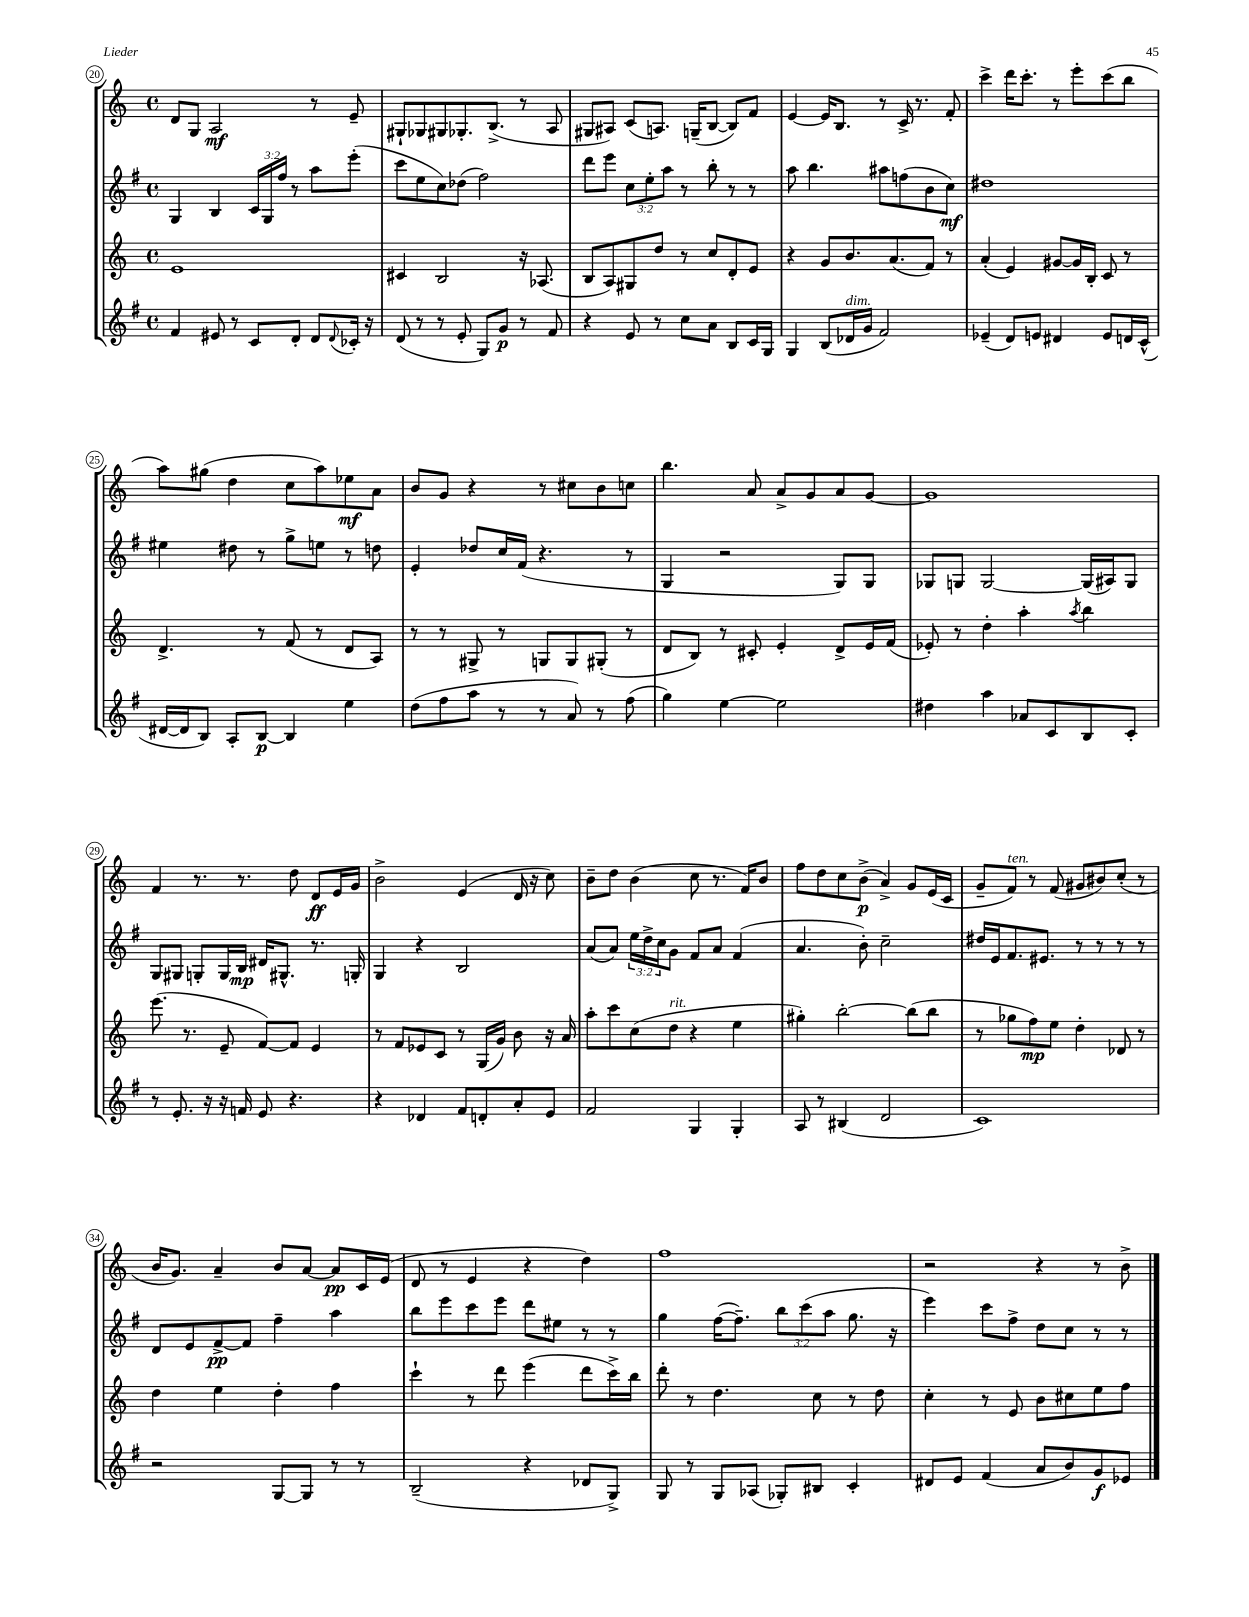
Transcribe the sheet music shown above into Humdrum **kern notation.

**kern	**kern	**kern	**kern
*staff4	*staff3	*staff2	*staff1
*clefG2	*clefG2	*clefG2	*clefG2
*k[f#]	*k[]	*k[f#]	*k[]
*M4/4	*M4/4	*M4/4	*M4/4
*met(c)	*met(c)	*met(c)	*met(c)
4f#	1e	4G	8d
.	.	.	8G
8e#	.	4B	2A
8r	.	.	.
8c	.	24c	.
.	.	24G	.
.	.	24ff#	.
8d'	.	8r	.
8d	.	8aa	8r
8qqd	.	.	.
16c-'	.	(8eee'	8e~
16r	.	.	.
=	=	=	=
(8d	4c#	8ccc	8G#`
8r	.	8ee	8G-
8r	2B	8cc)	8G#
8e'	.	(8dd-	8.G-'
8G)	.	2ff#)	.
.	.	.	(8.B^
8g	.	.	.
8r	16r	.	8r
.	(8.A-	.	.
8f#	.	.	8A
=	=	=	=
4r	8B	8ddd	8G#
.	8A)	8eee	8A#)
8e	8G#	12cc	(8c
.	.	12ee'	.
8r	8dd	.	8.A)
.	.	12aa	.
8cc	8r	8r	.
.	.	.	(16G~
8a	8cc	8bb'	[8B
8B	8d'	8r	8B])
16c	8e	8r	8f
16G	.	.	.
=	=	=	=
4G	4r	8aa	[4e
.	.	4.bb	.
(8B	8g	.	16e]
.	.	.	8.B
16d-	8.b	.	.
16g	.	.	.
2f#)	.	8aa#	8r
.	(8.a	.	.
.	.	(8ff	16c^
.	.	.	8.r
.	8f)	8b	.
.	8r	8cc)	8f'
=	=	=	=
(4e-~	(4a'	1dd#	4ccc^
8d)	4e)	.	16ddd
.	.	.	8.ccc'
8e	.	.	.
4d#	[8g#	.	8r
.	16g#]	.	8eee'
.	16B'	.	.
8e	8c	.	(8ccc
16d	8r	.	8bb
(16c^^	.	.	.
=	=	=	=
[16d#	4.d^	4ee#	8aa)
16d#]	.	.	.
8B)	.	.	(8gg#
8A'	.	8dd#	4dd
[8B	8r	8r	.
4B]	(8f	8gg^	8cc
.	8r	8ee	8aa)
4ee	8d	8r	8ee-
.	8A)	8dd	8a
=	=	=	=
(8dd	8r	4e'	8b
8ff#	8r	.	8g
8aa	8G#^	8dd-	4r
8r	8r	16cc	.
.	.	(16f#	.
8r	8G	4.r	8r
8a)	8G	.	8cc#
8r	(8G#'	.	8b
(8ff#	8r	8r	8cc
=	=	=	=
4gg)	8d	4G	4.bb
.	8B)	.	.
[4ee	8r	2r	.
.	8c#'	.	8a
2ee]	4e'	.	8a^
.	.	.	8g
.	8d^	8G)	8a
.	16e	8G	[8g
.	(16f	.	.
=	=	=	=
4dd#	8e-')	8G-	1g]
.	8r	8G	.
4aa	4dd'	[2G	.
8a-	4aa'	.	.
8c	.	.	.
.	8qaa	.	.
8B	4bb	(16G]	.
.	.	16A#)	.
8c'	.	8G	.
=	=	=	=
8r	(8.eee	8G	4f
8.e'	.	8G#	.
.	8.r	.	.
.	.	8G'	8.r
16r	.	.	.
16r	8e~	16G	.
16f	.	16B	8.r
8e	[8f)	16d#	.
.	.	8.G#^^	.
4.r	8f]	.	8dd
.	4e	8.r	8d
.	.	.	16e
.	.	16G'	16g
=	=	=	=
4r	8r	4G	2b^
.	8f	.	.
4d-	8e-	4r	.
.	8c	.	.
8f#	8r	2B	(4e
8d'	(16G	.	.
.	16g)	.	.
8a'	8b	.	16d
.	.	.	16r
8e	16r	.	8cc)
.	16a	.	.
=	=	=	=
2f#	8aa'	(8a	8b~
.	8ccc	8a)	8dd
.	(8cc	24ee	(4b
.	.	24dd^	.
.	.	24cc	.
.	8dd	8g	.
4G	4r	8f#	8cc
.	.	8a	8.r
4G'	4ee	(4f#	.
.	.	.	16f)
.	.	.	8b
=	=	=	=
8A	4gg#')	4.a	8ff
8r	.	.	8dd
(4B#	[2bb'	.	8cc
.	.	8b')	(8b^
2d	.	2cc~	4a^)
.	(8bb]	.	8g
.	8bb	.	(16e
.	.	.	16c
=	=	=	=
1c)	8r	16dd#	8g~
.	.	16e	.
.	8gg-	8.f#	8f)
.	8ff)	.	8r
.	.	8.e#	.
.	8ee	.	(8f
.	4dd'	8r	8g#
.	.	8r	8b#)
.	8d-	8r	(8cc'
.	8r	8r	8r
=	=	=	=
2r	4dd	8d	16b
.	.	.	8.g)
.	.	8e	.
.	4ee	[8f#^	4a~
.	.	8f#]	.
[8G	4dd'	4ff#~	8b
8G]	.	.	[8a
8r	4ff	4aa	8a]
8r	.	.	16c
.	.	.	(16e
=	=	=	=
(2B~	4ccc`	8bb	8d
.	.	8eee	8r
.	8r	8ccc	4e
.	8ddd	8eee	.
4r	(4eee	8ddd	4r
.	.	8ee#	.
8d-	8ddd	8r	4dd)
8G^)	16ccc^)	8r	.
.	16bb	.	.
=	=	=	=
8G	8ddd'	4gg	1ff
8r	8r	.	.
8G	4.dd	([16ff#	.
.	.	8.ff#~])	.
(8A-	.	.	.
8G-')	.	12bb	.
.	.	(12ccc	.
8B#	8cc	.	.
.	.	12aa	.
4c'	8r	8.gg	.
.	8dd	.	.
.	.	16r	.
=	=	=	=
8d#	4cc'	4eee)	2r
8e	.	.	.
(4f#	8r	8ccc	.
.	8e	8ff#^	.
8a	8b	8dd	4r
8b)	8cc#	8cc	.
8g	8ee	8r	8r
8e-	8ff	8r	8b^
==	==	==	==
*-	*-	*-	*-
